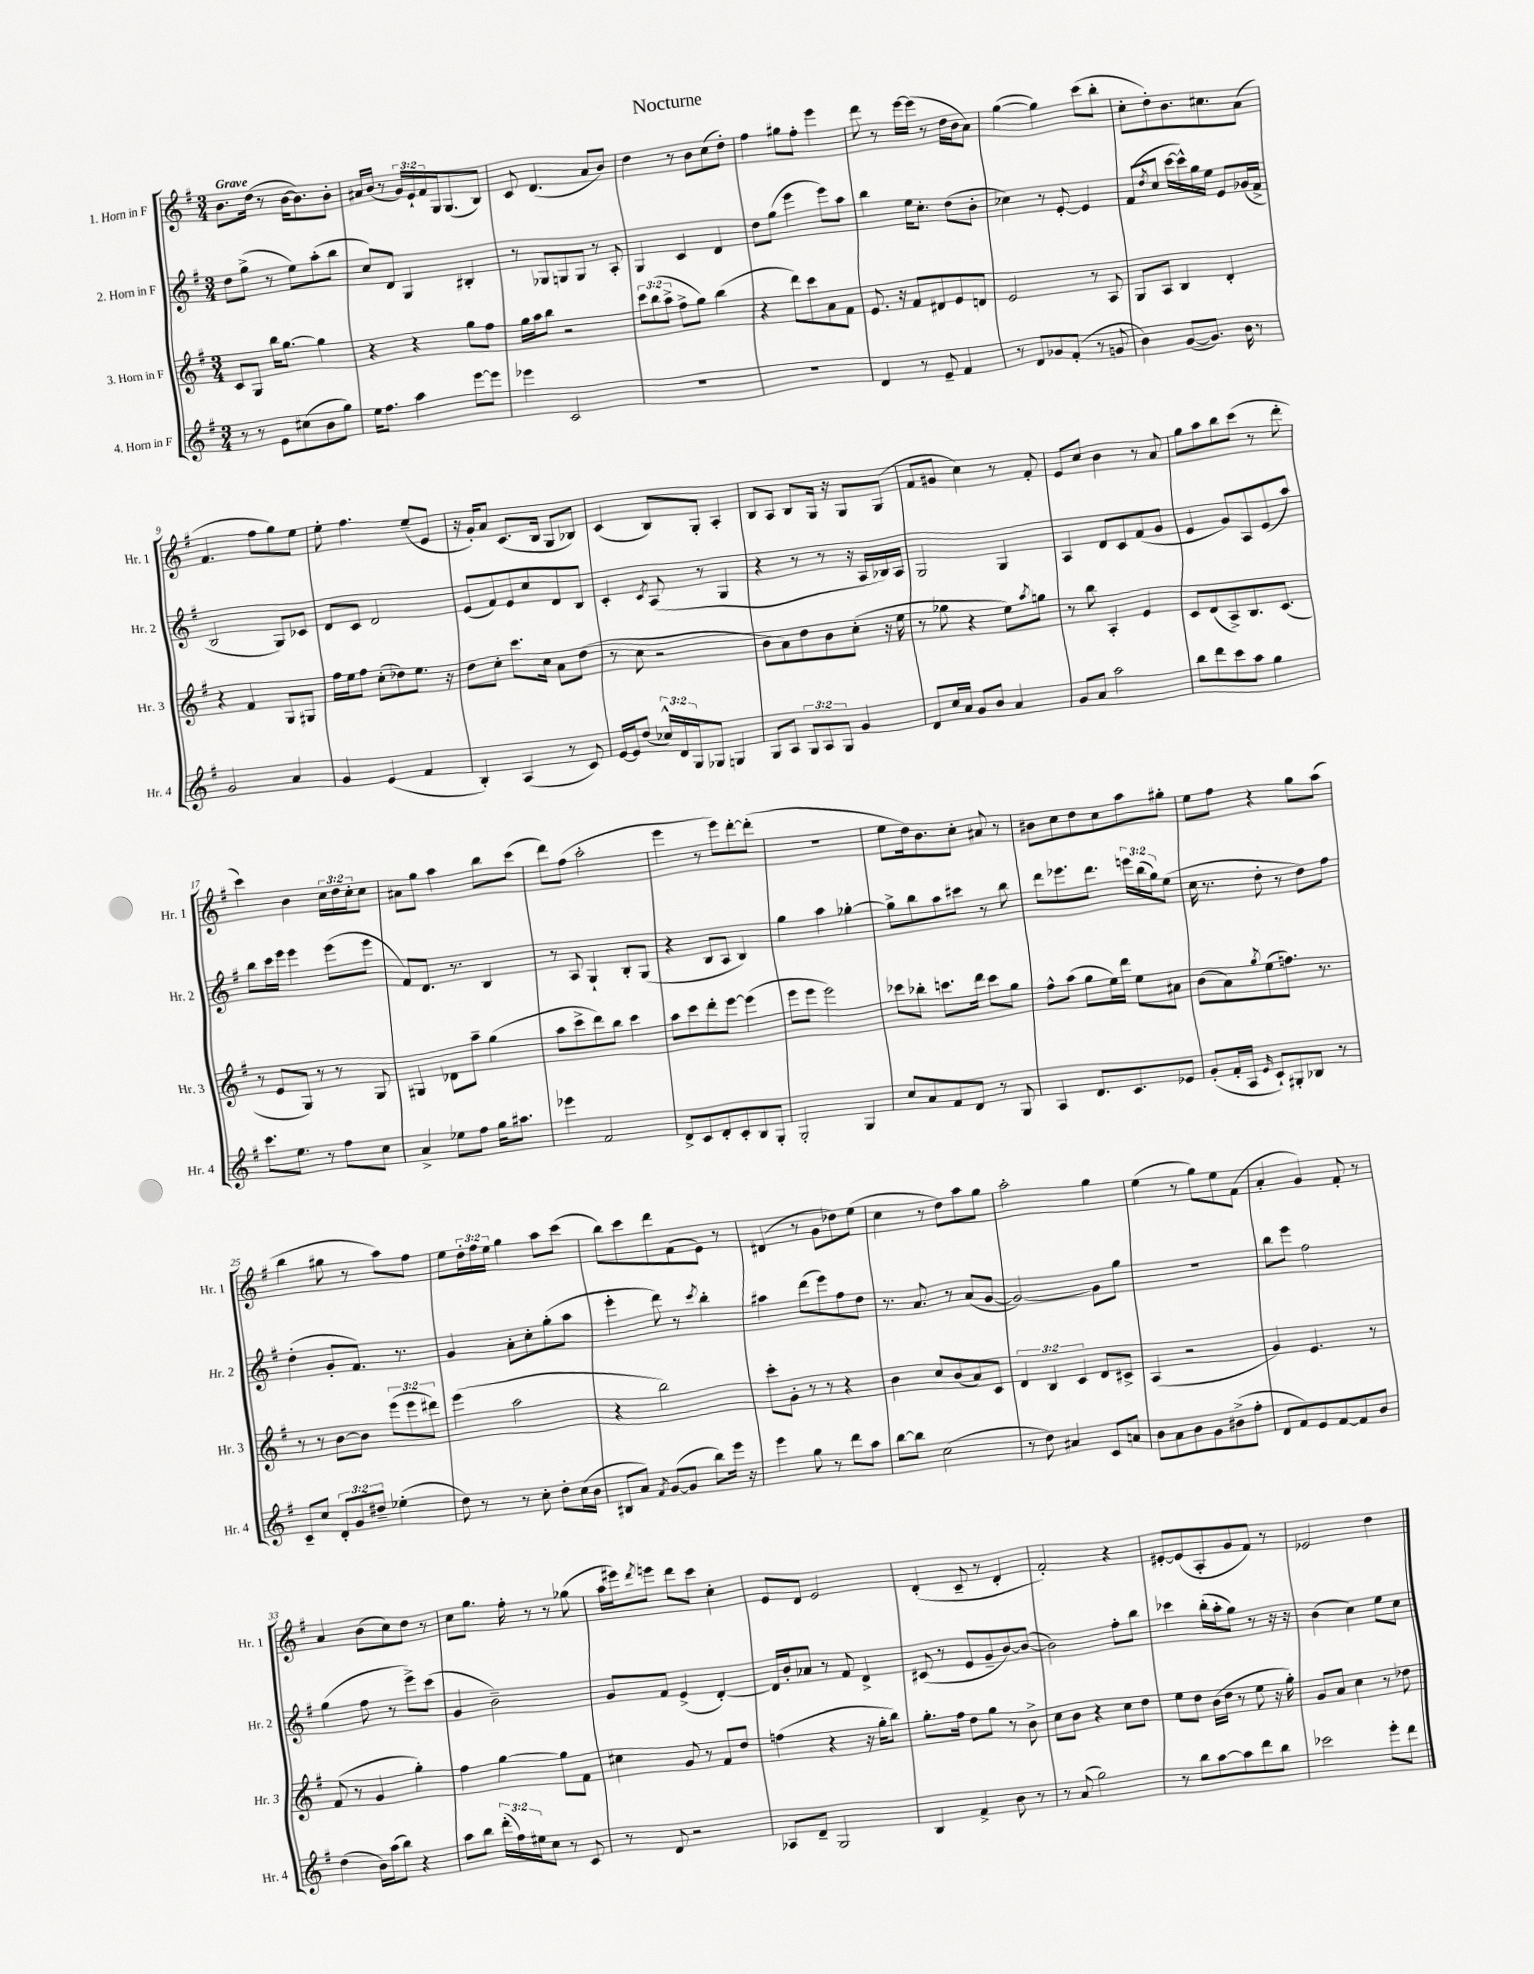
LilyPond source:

\header { title = "Nocturne" }
<<
\new StaffGroup <<
\new Staff = "s0" \with { instrumentName = "1. Horn in F" shortInstrumentName = "Hr. 1" } {
    \clef treble \key g \major \numericTimeSignature \time 3/4 \override Staff.TupletNumber.text = #tuplet-number::calc-fraction-text \tempo "Grave"
    b'8. d''16( r8 b'16~ b'8.) b'8-. |
    ais'16 b'16( r8 \tuplet 3/2 { g'16) e'16-! fis'16 } g16 g8.( b8) |
    c'8 d'4.( a'8 b'8) |
    d''4 r8 b'8 c''8( d''8-.) |
    fis''4 gis''8 fis''8-. e'''4 |
    d'''8 r8 e'''16~ e'''16( r8 d''16 b'16 a'8) |
    g''4~( g''4) c'''8( b''8-. |
    c''8-. d''8-.) b'8. cis''8. a'8( |
    fis'4. fis''8 g''8) e''8 |
    e''8-. fis''4. e''8--( e'8 |
    r16 g'16-.) a'8 c'8.( b16 g8 bes8) |
    c'4( b8) g8-. a4-. |
    b8 a8 b8 g16 r16 g8 g8( |
    fis'8 gis'8 c''4) r8 fis'8-. |
    e'8 c''8 b'4 r8 a'8 |
    g''8 a''8 b''8 c'''8( r8 d'''8-. |
    c'''4) b'4 \tuplet 3/2 { c''16 d''16 c''16-. } c''8 |
    ais'8 g''8 a''4 b''8 c'''8( |
    d'''8) fis''8( a''2-. |
    e'''4 r8 e'''8) d'''8~-. d'''8-.( |
    r2. |
    e''8 d''16) b'8. c''8-. ais'8 r8 |
    bis'8 c''8 d''8 c''8 a''8 gis''8-. |
    e''8 fis''8 r4 g''8 a''8( |
    b''4 gis''8 r8 a''8) fis''8 |
    e''8 \tuplet 3/2 { d''16-. fis''16 e''16 } g''4 a''8 c'''8( |
    b''8) c'''8 d'''8 fis'8( e'8) r8 |
    dis'4( r8 g'8 des''8) e''8( |
    c''4 r8 d''8) a''8 g''8 |
    a''2-. g''4 |
    e''4( r8 g''8) e''8 fis'8( |
    a'4-. g'4) fis'8-. r8 |
    a'4 b'8( c''8) d''8 r8 |
    c''8 g''8. fis''16-. r8 r8 ges''8( |
    a''16 eis'''16) \acciaccatura { d'''8 } e'''8 d'''8 c'''8 c''4-. |
    e'8 d'8 e'2 |
    d'4-.( c'8-- r8 d'4-. |
    fis'2-.) r4 |
    eis'8~-. eis'8( a8-. g'8 fis'8) r8 |
    ees'2 d''4 \bar "|." |
}
\new Staff = "s1" \with { instrumentName = "2. Horn in F" shortInstrumentName = "Hr. 2" } {
    \clef treble \key g \major \numericTimeSignature \time 3/4 \override Staff.TupletNumber.text = #tuplet-number::calc-fraction-text
    d''8 g''8->( r8 e''8) a''8-.( b''8 |
    c''8) d'8 g4 bis4-. |
    r8 ges8 g8 g8 r8 a8-. |
    g4 c'4 d'4 |
    d''8 g''8( e'''4 e'''8) a''8 |
    b''4 e''16 c''8.-. d''8( b'8-. |
    ces''4) r8 e'8~-. e'4 |
    fis'8( \acciaccatura { d''8 } c''8 c'''16~ c'''16-^) g''16 e''16 e'8 ges'16( fis'16-> |
    b2 g8) ces'8 |
    d'8 c'8 d'2 |
    e'8( fis'8) e'8 c''8 d'8 b8 |
    c'4-. \acciaccatura { c'8 } a8( r8 g4 |
    r4 r8 r8 r16 a16 bes16) a16 |
    g2 g4 |
    a4 d'8 c'8 fis'8( g'8 |
    e'4 g'8) a8 e'8( a''8) |
    b''8 c'''16 e'''16 e'''4 e'''8( e'''8 |
    fis'8) d'8. r8. b4 |
    r8 a8 g4-! b8-. g8( |
    r4 b8 a8 b4) |
    g''4 a''4 ges''4~-. |
    ges''8-> b''8 a''8 cis'''8 r8 b''8 |
    d'''8 ees'''8. d'''8. \tuplet 3/2 { e'''16 b''16( g''16) } e''8( |
    c''16 r8. d''8-. r8 d''8) fis''8 |
    d''4-.( g'8-. fis'8.) r8. |
    g'4 a'8-. c''8-. g''8-.( a''8 |
    e'''4-. d'''8) r8 \acciaccatura { c'''8 } b''4-. |
    ais''4 d'''8( e'''8) fis''8 d''8 |
    r8. a'8. r8 a'8( g'8~ |
    g'2~) g'8 g''8 |
    R2. |
    b''8 e'''8 fis''2 |
    g''4( fis''8 r8 e'''8->) c'''8( |
    g'4 b'2--) |
    g'8 fis'8 e'4->( d'4~-.) |
    d'16 b'16-. aes'8 r8 fis'8 d'4-> |
    cis'8( r8 e'8 g'8-- b'8~) b'8~( |
    b'2) fis''8-. b''8 |
    ces'''4 b''16-.( a''16-. g''8) r8 r16 r16 |
    b'4( c''4) e''8 c''8 \bar "|." |
}
\new Staff = "s2" \with { instrumentName = "3. Horn in F" shortInstrumentName = "Hr. 3" } {
    \clef treble \key g \major \numericTimeSignature \time 3/4 \override Staff.TupletNumber.text = #tuplet-number::calc-fraction-text
    c'8 g8 b''16 g''8.~ g''4 |
    r4 r4 g''8 fis''8 |
    g''16 a''16 b''8 r2 |
    \tuplet 3/2 { c'''8 b''8( a''8-> } fis''8-> g''8) b''4( |
    r4 d'''8) c'''8 a'8 fis'8 |
    e'8. r16 fis'8 dis'8 e'8 d'8 |
    e'2 r8 a8 |
    g8 a8 b4 d'4-. |
    r4 fis'4 g8 gis8 |
    fis''16 e''16 fis''8 c''8-.( des''8) e''8. r16 |
    d''8 c''8-. c'''8. c''16 a'8 d''8( |
    r8 c''8 r2 |
    b'8 a'8) d''8 b'8 c''8-.( r16 e''16 |
    r8 ges''8 r4 e''8) \acciaccatura { a''8 } g''8 |
    r8 b''8 a4-. e'4 |
    c'8 d'8( a8->) b8. c'8.( |
    r8 e'8 g8) r8 r8 g8 |
    gis4 des'8 a''8-- g''4( |
    a''8 c'''8-> d'''8) b''8 c'''4 |
    a''8 c'''8 d'''8-. e'''8~ e'''4( |
    e'''8 e'''8 e'''2) |
    ces'''8 bes''8-. c'''8. d'''16 c'''8 g''8 |
    fis''8-^ a''8( g''8 e''16) d'''16 e''8 ais'8 |
    b'8( a'8) \acciaccatura { g''8 } e''8( f''8.) r8. |
    r8 r8 b'8~ b'8 \tuplet 3/2 { e'''8( e'''8 dis'''8) } |
    e'''4( a''2 |
    r4 b''2) |
    c'''8-. g'8-. r8 r8 r4 |
    b'4 c''8 b'8( a'8) c'8 |
    \tuplet 3/2 { d'4 b4 c'4 } d'8 cis'8-> |
    a4( r2 |
    g'4) e'4. r8 |
    fis'8( r8 g'4 g''4-.) |
    fis''4 g''4~ g''8 fis'8 |
    cis''4 g'8 r8 fis'8 d''8 |
    f''4( r4 r16 g''16-. b''8) |
    g''8.-. fis''16 d''8 g''8 r8 b'8-> |
    c''8 b'8 r4 c''8 d''8 |
    e''8 d''8 b'16( d''16 r8 e''8 r16 g''16-.) |
    g'8 a'8 c''4 r8 des''8 \bar "|." |
}
\new Staff = "s3" \with { instrumentName = "4. Horn in F" shortInstrumentName = "Hr. 4" } {
    \clef treble \key g \major \numericTimeSignature \time 3/4 \override Staff.TupletNumber.text = #tuplet-number::calc-fraction-text
    r8 r8 e'8 cis''8( b'8 g''8) |
    e''16 fis''8. a''4 e'''8~ e'''8 |
    ees'''4 c'2 |
    R2. |
    R2. |
    d'4 r8 e'8-- fis'4 |
    r8 d'8 ges'8 fis'8-.( r8 g'8 |
    b'4) g'8~( g'8.) b'16 r8 |
    g'2 a'4 |
    g'4 e'4( fis'4 |
    b4-.) a4( r8 c'8) |
    e'16~ e'16 d''8( \tuplet 3/2 { ces''16-^) d'16 g16 } ges8 g4 |
    g8 a8 \tuplet 3/2 { g8 a8 g8 } g'4 |
    d'8 c''16 a'16 g'8 b'8 a'4 |
    g'8 a'8 a''2 |
    b''8 d'''8 c'''8 a''8 g''4 |
    c'''8. e''8. r8 fis''8 c''8 |
    a'4-> ees''8 fis''8 g''16 ais''8. |
    ees'''4 fis'2 |
    d'8-> c'8 d'8-. c'8-. b8 g8-. |
    g2-. g4 |
    c''8 a'8 fis'8 d'8 r8 g8 |
    a4 d'8. c'8. ees'8 |
    g'8-.( fis'16-. a16 \grace { e'16 } c'8-!) gis8-. bes8 r8 |
    c'8-- c''8 \tuplet 3/2 { d'8-. g'8 dis''8-- } ees''4-.( |
    d''8) r8 r8 c''8-. d''8-. c''16( b'16 |
    bis8 a'8) \acciaccatura { fis'8 } g'8~( g'8 b''8) e'''16 r16 |
    e'''4 g''8 r8 d'''8 a''8 |
    b''8~ b''8 c''2( |
    r8 d''8) ais'4 c'8 a'8 |
    b'8 a'8 b'8 g'8 bis'8->( fis''8-. |
    d'8 fis'8) e'8 fis'8~ fis'8 b'8 |
    d''4( b'16) a''16( b''8) r4 |
    a''8 b''8 \tuplet 3/2 { d'''16-.( fis''16) eis''16 } c''8 r8 c'8 |
    r8 d'8 r2 |
    aes8 d'8-- g2 |
    b4 fis'4-> b'8 r8 |
    r8 a'8( g''2) |
    r8 b''8 a''8~ a''8 d'''8 b''8 |
    ces'''2 e'''8-. d'''8 \bar "|." |
}
>>
>>
